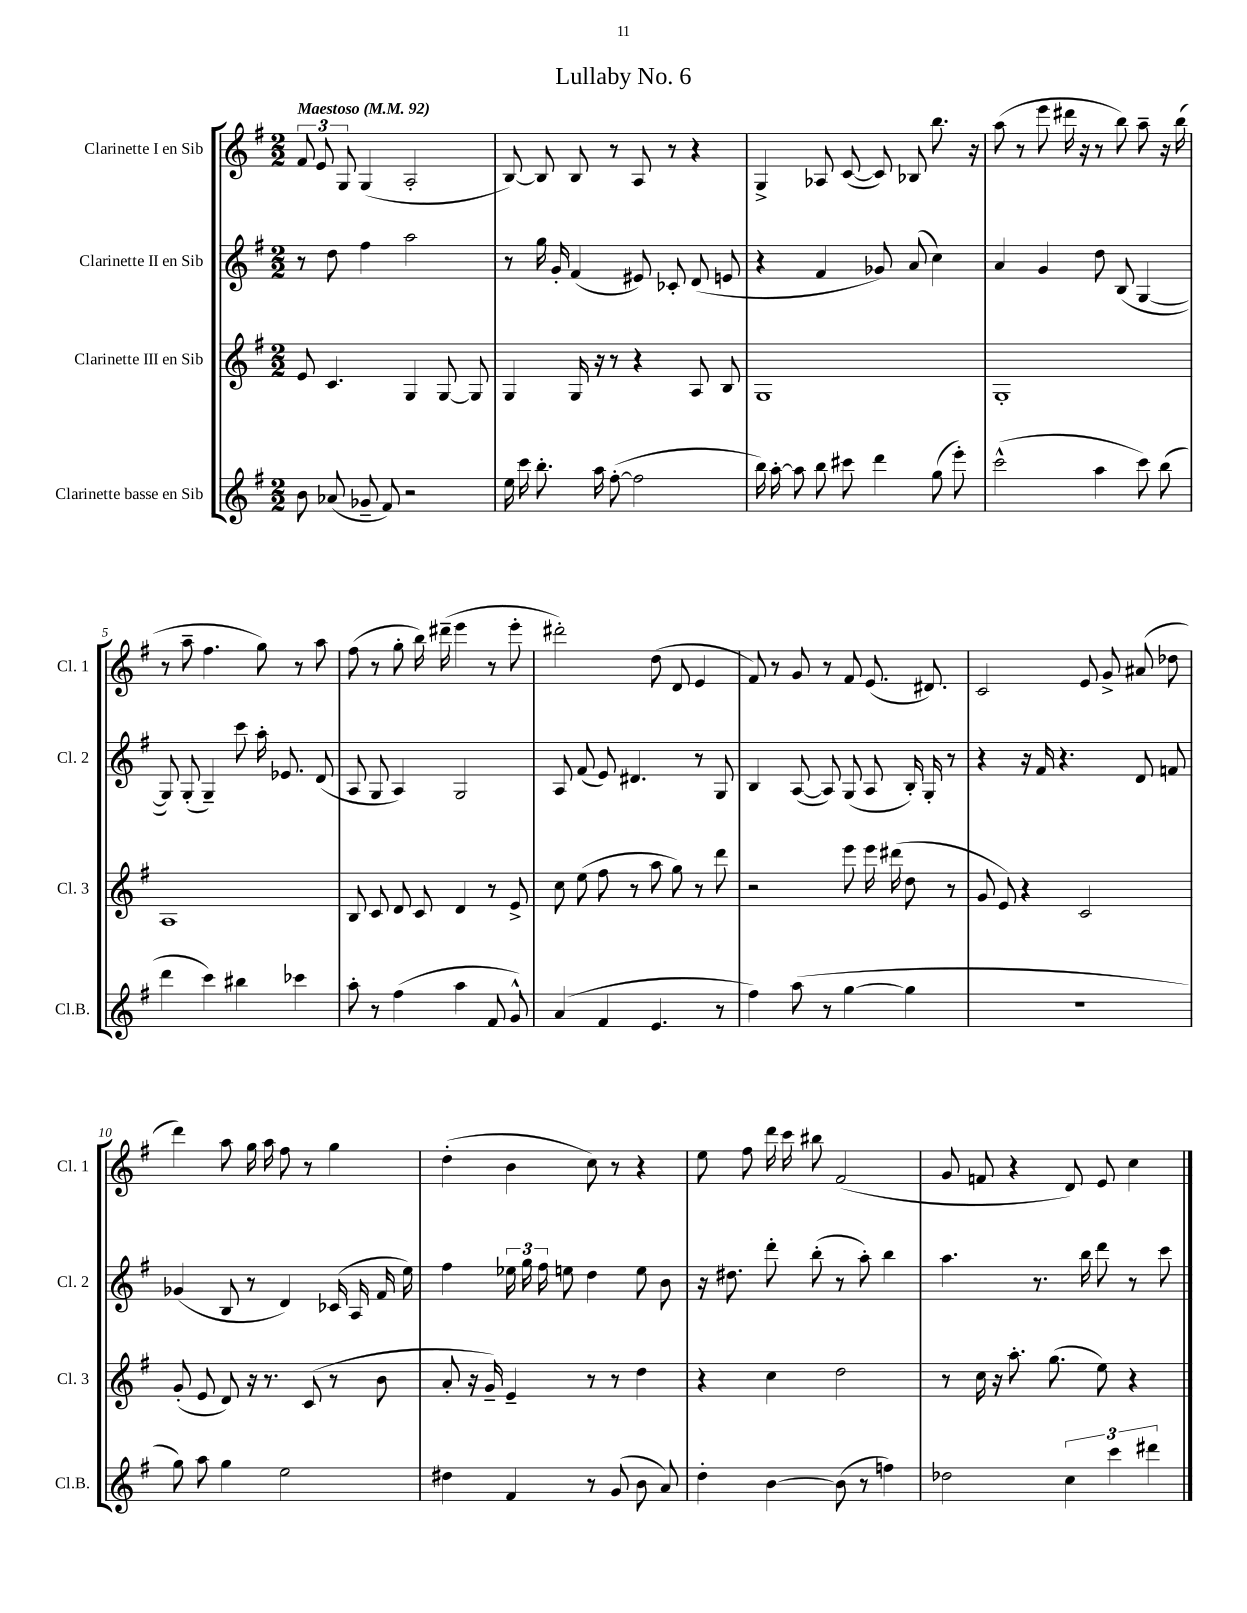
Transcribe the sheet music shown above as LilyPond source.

\header { title = "Lullaby No. 6" }
<<
\new StaffGroup <<
\new Staff = "s0" \with { instrumentName = "Clarinette I en Sib" shortInstrumentName = "Cl. 1" } {
    \clef treble \key g \major \numericTimeSignature \time 2/2 \tempo "Maestoso" 4 = 92
    \autoBeamOff \tuplet 3/2 { fis'8 e'8 g8 } g4( a2-. |
    b8~) b8 b8 r8 a8 r8 r4 |
    g4-> aes8 c'8~( c'8) bes8 b''8. r16 |
    a''8( r8 e'''8 dis'''16 r16 r8 b''8) a''8-- r16 b''16( |
    r8 a''8-- fis''4. g''8) r8 a''8 |
    fis''8( r8 g''8-. b''16) dis'''16--( e'''4 r8 e'''8-. |
    dis'''2-.) d''8( d'8 e'4 |
    fis'8) r8 g'8 r8 fis'8 e'8.( dis'8.) |
    c'2 e'8 g'8-> ais'8( des''8 |
    d'''4) a''8 g''16 a''16 fis''8 r8 g''4 |
    d''4-.( b'4 c''8) r8 r4 |
    e''8 fis''8 d'''16 c'''16 bis''8 fis'2( |
    g'8 f'8 r4 d'8) e'8 c''4 \bar "|." |
}
\new Staff = "s1" \with { instrumentName = "Clarinette II en Sib" shortInstrumentName = "Cl. 2" } {
    \clef treble \key g \major \numericTimeSignature \time 2/2
    \autoBeamOff r8 d''8 fis''4 a''2 |
    r8 g''16 g'16-. fis'4( eis'8) ces'8-. d'8( e'8 |
    r4 fis'4 ges'8) a'8( c''4) |
    a'4 g'4 d''8 b8( g4~ |
    g8) g8-.( g4--) c'''8 a''16-. ees'8. d'8( |
    a8 g8 a4) g2 |
    a8 fis'8( e'8) dis'4. r8 g8 |
    b4 a8~( a8) g8( a8 b16-.) g16-. r8 |
    r4 r16 fis'16 r4. d'8 f'8 |
    ges'4( b8 r8 d'4) ces'16( a16 fis'16 e''16) |
    fis''4 \tuplet 3/2 { ees''16 g''16 fis''16 } e''8 d''4 e''8 b'8 |
    r16 dis''8. d'''8-. b''8-.( r8 a''8-.) b''4 |
    a''4. r8. b''16 d'''8 r8 c'''8 \bar "|." |
}
\new Staff = "s2" \with { instrumentName = "Clarinette III en Sib" shortInstrumentName = "Cl. 3" } {
    \clef treble \key g \major \numericTimeSignature \time 2/2
    \autoBeamOff e'8 c'4. g4 g8~ g8 |
    g4 g16 r16 r8 r4 a8 b8 |
    g1 |
    g1-. |
    a1 |
    b8 c'8 d'8 c'8 d'4 r8 e'8-> |
    c''8 e''8( fis''8 r8 a''8 g''8) r8 d'''8 |
    r2 e'''8 e'''16 dis'''16( d''8 r8 |
    g'8 e'8) r4 c'2 |
    g'8-.( e'8 d'8) r16 r8. c'8( r8 b'8 |
    a'8-. r16 g'16--) e'4-- r8 r8 d''4 |
    r4 c''4 d''2 |
    r8 c''16 r16 a''8.-. g''8.( e''8) r4 \bar "|." |
}
\new Staff = "s3" \with { instrumentName = "Clarinette basse en Sib" shortInstrumentName = "Cl.B." } {
    \clef treble \key g \major \numericTimeSignature \time 2/2
    \autoBeamOff b'8 aes'8( ges'8-- fis'8) r2 |
    e''16 c'''16 b''8.-. a''16 fis''8~-.( fis''2 |
    b''16) a''16~-. a''8 b''8 cis'''8 d'''4 g''8( e'''8-.) |
    c'''2-^( a''4 c'''8) b''8( |
    d'''4 c'''4) bis''4 ces'''4 |
    a''8-. r8 fis''4( a''4 fis'8 g'8-^) |
    a'4( fis'4 e'4. r8 |
    fis''4) a''8( r8 g''4~ g''4 |
    R1 |
    g''8) a''8 g''4 e''2 |
    dis''4 fis'4 r8 g'8( b'8 a'8) |
    d''4-. b'4~ b'8( r8 f''4) |
    des''2 \tuplet 3/2 { c''4 c'''4 dis'''4 } \bar "|." |
}
>>
>>
